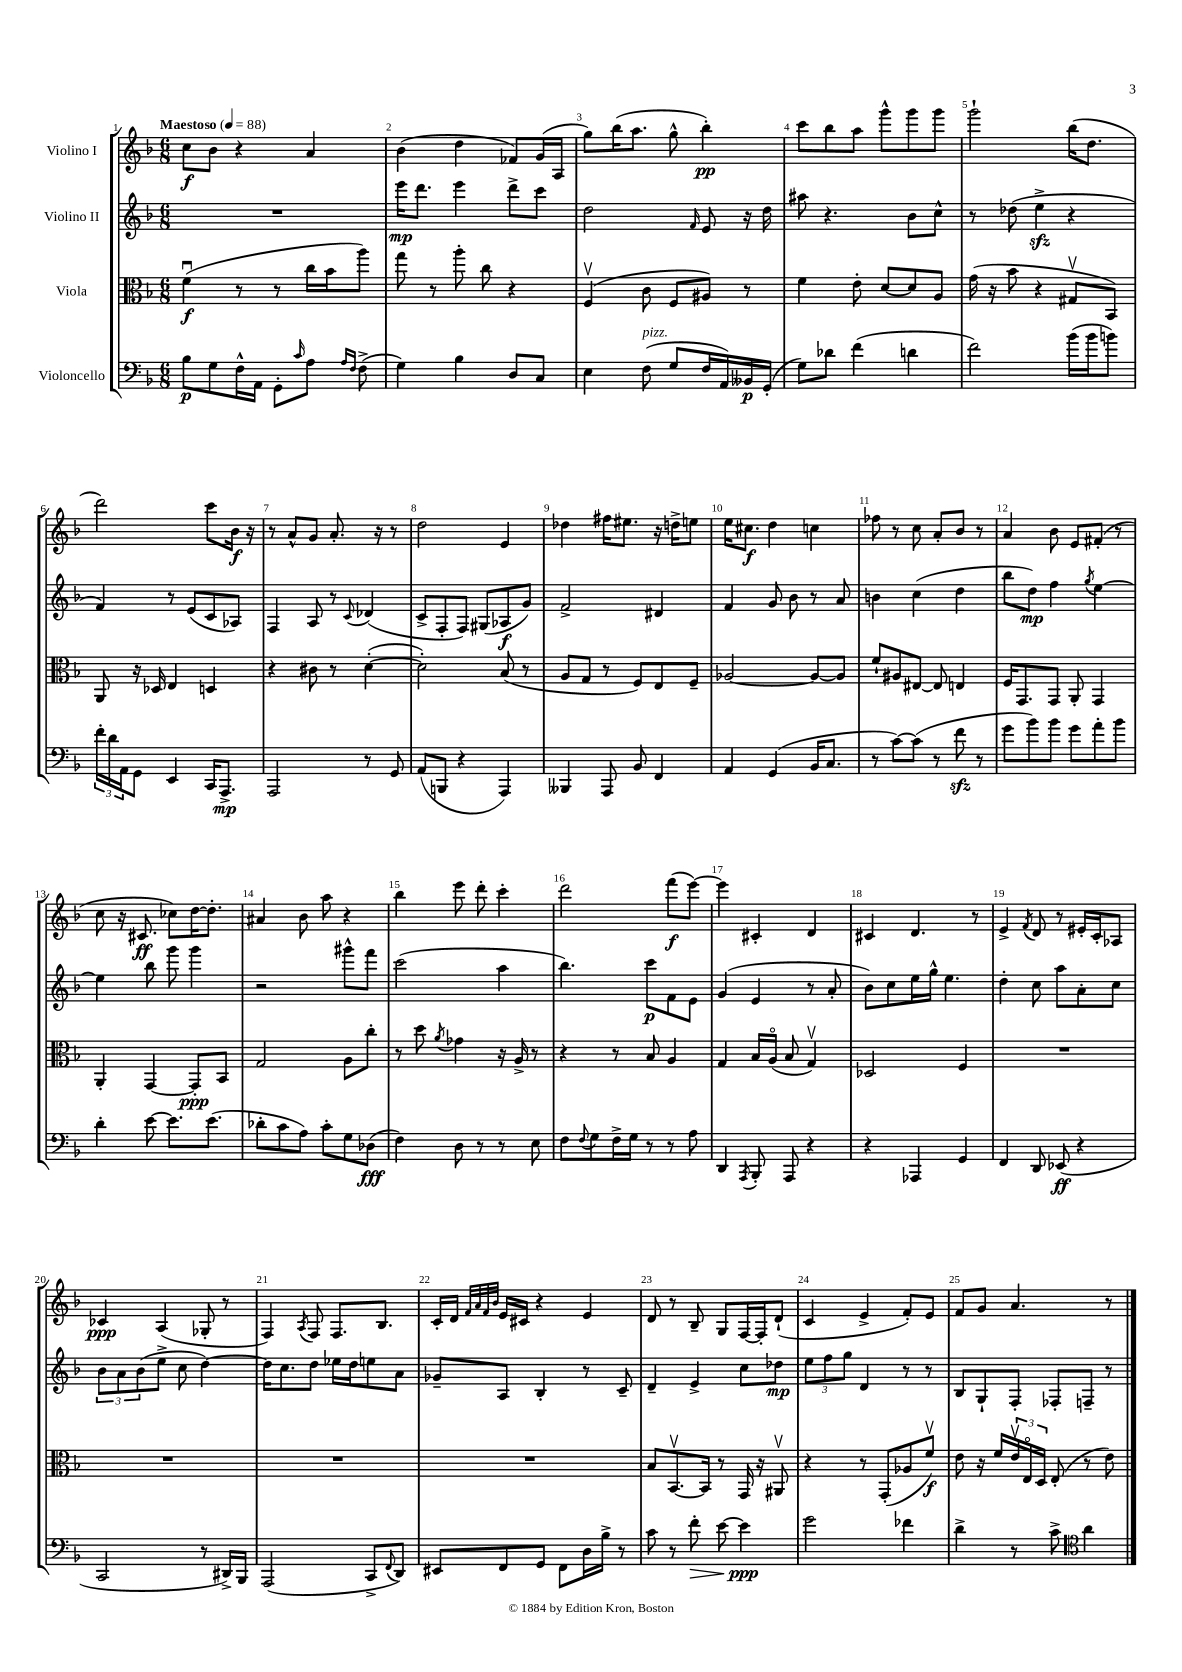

**kern	**dynam	**kern	**dynam	**kern	**dynam	**kern	**dynam
*part4	*part4	*part3	*part3	*part2	*part2	*part1	*part1
*staff4	*staff4	*staff3	*staff3	*staff2	*staff2	*staff1	*staff1
*I"Violoncello	*	*I"Viola	*	*I"Violino II	*	*I"Violino I	*
*clefF4	*	*clefC3	*	*clefG2	*	*clefG2	*
*k[b-]	*	*k[b-]	*	*k[b-]	*	*k[b-]	*
*M6/8	*	*M6/8	*	*M6/8	*	*M6/8	*
*MM88	*	*MM88	*	*MM88	*	*MM88	*
=1	=1	=1	=1	=1	=1	=1	=1
!	!	!	!	!	!	!LO:TX:a:B:t=Maestoso	!
8B-\L	p	(4fu\	f	2.r	.	8cc\L	f
8G\	.	.	.	.	.	8b-\J	.
16F^^\L	.	8r	.	.	.	4r	.
16AA\JJ	.	.	.	.	.	.	.
8GG'\L	.	8r	.	.	.	.	.
16qqc/	.	.	.	.	.	.	.
8A\J	.	16cc\LL	.	.	.	4a/	.
.	.	16b-\J	.	.	.	.	.
16qqA/LL	.	.	.	.	.	.	.
16qqF/JJ	.	.	.	.	.	.	.
(8F^\	.	8aa\J)	.	.	.	.	.
=2	=2	=2	=2	=2	=2	=2	=2
4G\)	.	8gg\	.	16eee\KL	mp	(4b-\	.
.	.	.	.	8.ddd\J	.	.	.
.	.	8r	.	.	.	.	.
4B-\	.	8aa'\	.	4eee\	.	4dd\	.
.	.	8cc\	.	.	.	.	.
8D/L	.	4r	.	8ddd^\L	.	8f-X/L)	.
8C/J	.	.	.	8ccc\J	.	(16g/L	.
.	.	.	.	.	.	16A/JJ	.
=3	=3	=3	=3	=3	=3	=3	=3
4E\	.	(4Fv/	.	2dd\	.	8gg\L)	.
.	.	.	.	.	.	(16bb-\K	.
.	.	.	.	.	.	8.aa\J	.
!LO:TX:a:i:t=pizz.	!	!	!	!	!	!	!
(8F\	.	8c\	.	.	.	.	.
8G/L	.	8F/L	.	.	.	8gg^^\	.
.	.	.	.	16qqf/	.	.	.
16F/L	.	8A#X/J)	.	8e/	.	4bb-'\)	pp
16AA/)	.	.	.	.	.	.	.
16BB--X/	p	8r	.	16r	.	.	.
(16GG'/JJ	.	.	.	16dd\	.	.	.
=4	=4	=4	=4	=4	=4	=4	=4
8G\L)	.	4f\	.	8aa#X\	.	8ccc\L	.
8d-X\J	.	.	.	4.r	.	8bb-\	.
(4f\	.	8e'\	.	.	.	8aa\J	.
.	.	[8d/L	.	.	.	8ggg^^\L	.
4dn\	.	8d/]	.	8b-\L	.	8ggg\	.
.	.	8A/J	.	8cc^^\J	.	8ggg\J	.
=5	=5	=5	=5	=5	=5	=5	=5
2f\)	.	(16g\	.	8r	.	2ggg`\	.
.	.	16r	.	.	.	.	.
.	.	8b-\	.	(8dd-X\	.	.	.
.	.	4r	.	4eezz^\	.	.	.
(16b-\LL	.	8G#Xv/L	.	4r	.	(16bb-\KL	.
16b-\J	.	.	.	.	.	8.dd\J	.
8bn\J)	.	8BB-/J)	.	.	.	.	.
!!LO:LB:g=z
=6	=6	=6	=6	=6	=6	=6	=6
24f'\LL	.	8AA/	.	4f/)	.	2ddd\)	.
24d\	.	.	.	.	.	.	.
24AA\J	.	.	.	.	.	.	.
8GG\J	.	16r	.	.	.	.	.
.	.	16D-X/	.	.	.	.	.
4EE/	.	4E/	.	8r	.	.	.
.	.	.	.	(8e/L	.	.	.
16CC/KL	.	4Dn/	.	8c/	.	8ccc\L	.
8.AAA^/J	mp	.	.	.	.	.	.
.	.	.	.	8A-X/J)	.	16b-\Jk	f
.	.	.	.	.	.	16r	.
=7	=7	=7	=7	=7	=7	=7	=7
2AAA/	.	4r	.	4F/	.	8r	.
.	.	.	.	.	.	8a^^/L	.
.	.	8c#X\	.	8A/	.	8g/J	.
.	.	8r	.	8r	.	8.a'/	.
.	.	.	.	8qqc/	.	.	.
8r	.	([4d'\	.	(4d-X/	.	.	.
.	.	.	.	.	.	16r	.
8GG/	.	.	.	.	.	8r	.
=8	=8	=8	=8	=8	=8	=8	=8
(8AA/L	.	2d'\])	.	8c^/L	.	2dd\	.
8BBBn/J	.	.	.	8F'/	.	.	.
4r	.	.	.	8F/J)	.	.	.
.	.	.	.	(8G#X/L	.	.	.
4AAA/)	.	(8B-/	.	8A-X/	f	4e/	.
.	.	8r	.	8g/J)	.	.	.
=9	=9	=9	=9	=9	=9	=9	=9
4BBB--X/	.	8A/L	.	2f^/	.	4dd-X\	.
.	.	8G/J	.	.	.	.	.
8AAA/	.	8r	.	.	.	16ff#X\KL	.
.	.	.	.	.	.	8.ee#X\J	.
8BB-/	.	8F/L)	.	.	.	.	.
4FF/	.	8E/	.	4d#X/	.	16r	.
.	.	.	.	.	.	16ddn^\KL	.
.	.	8F~/J	.	.	.	8een\J	.
=10	=10	=10	=10	=10	=10	=10	=10
4AA/	.	[2A-X/	.	4f/	.	16ee\KL	.
.	.	.	.	.	.	8.cc#X\J	f
(4GG/	.	.	.	8g/	.	4dd\	.
.	.	.	.	8b-\	.	.	.
16BB-/KL	.	8A-/L_	.	8r	.	4ccn\	.
8.C/J	.	.	.	.	.	.	.
.	.	8A-/J]	.	8a/	.	.	.
=11	=11	=11	=11	=11	=11	=11	=11
8r	.	8f`/L	.	4bn\	.	8ff-X\	.
[8c\L)	.	8A#X/	.	.	.	8r	.
(8c\J]	.	[8E#X/J	.	(4cc\	.	8cc\	.
8r	.	8E#/]	.	.	.	8a'/L	.
8fzz\	.	4En/	.	4dd\	.	8b-/J	.
8r	.	.	.	.	.	8r	.
=12	=12	=12	=12	=12	=12	=12	=12
8g\L	.	16F/KL	.	8bb-\L	.	4a/	.
.	.	8.GG/	.	.	.	.	.
8b-\)	.	.	.	8dd\J)	mp	.	.
8b-\J	.	8GG/J	.	4ff\	.	8b-\	.
8g\L	.	8AA'/	.	.	.	8e/L	.
.	.	.	.	8qgg/	.	.	.
8a'\	.	4GG/	.	[4ee\	.	(8f#X'/J	.
8b-\J	.	.	.	.	.	8r	.
!!LO:LB:g=z
=13	=13	=13	=13	=13	=13	=13	=13
4d'\	.	4AA'/	.	4ee\]	.	8cc\	.
.	.	.	.	.	.	16r	.
.	.	.	.	.	.	8.c#X/	ff
[8e\	.	[4GG/	.	8bb-\	.	.	.
8.e\L]	.	.	.	8ggg\	.	8cc-X\L)	.
.	.	8GG'/L]	ppp	4ggg\	.	[16dd\K	.
(8.e\J	.	.	.	.	.	8.dd'\J]	.
.	.	8BB-/J	.	.	.	.	.
=14	=14	=14	=14	=14	=14	=14	=14
8d-X'\L	.	2G/	.	2r	.	4a#X/	.
8c\	.	.	.	.	.	.	.
8A\J)	.	.	.	.	.	8b-\	.
8c'\L	.	.	.	.	.	8aa\	.
8G\	.	8A\L	.	8ggg#X^^\L	.	4r	.
(8D-X\J	fff	8cc'\J	.	8fff\J	.	.	.
=15	=15	=15	=15	=15	=15	=15	=15
4F\)	.	8r	.	(2ccc\	.	4bb-\	.
.	.	8dd\	.	.	.	.	.
.	.	8qa/	.	.	.	.	.
8D\	.	4g-X\	.	.	.	8eee\	.
8r	.	.	.	.	.	8ddd'\	.
8r	.	16r	.	4aa\	.	4ccc'\	.
.	.	16A^/	.	.	.	.	.
8E\	.	8r	.	.	.	.	.
=16	=16	=16	=16	=16	=16	=16	=16
8F\L	.	4r	.	4.bb-\)	.	2ddd\	.
8qqF/	.	.	.	.	.	.	.
8G\	.	.	.	.	.	.	.
16F^\L	.	8r	.	.	.	.	.
16G\JJ	.	.	.	.	.	.	.
8r	.	8B-/	.	8ccc\L	p	.	.
8r	.	4A/	.	8f\	.	(8fff\L	f
8A\	.	.	.	8e\J	.	[8eee\J)	.
=17	=17	=17	=17	=17	=17	=17	=17
4DD/	.	4G/	.	(4g/	.	4eee\]	.
8qAAA/	.	.	.	.	.	.	.
8BBB-'/	.	16B-/LL	.	4e/	.	4c#X'/	.
.	.	(16A/JJ	.	.	.	.	.
8AAA/	.	8B-/	.	.	.	.	.
4r	.	4Gv/)	.	8r	.	4d/	.
.	.	.	.	8a'/	.	.	.
=18	=18	=18	=18	=18	=18	=18	=18
4r	.	2D-X/	.	8b-\L)	.	4c#X/	.
.	.	.	.	8cc\	.	.	.
4AAA-X/	.	.	.	16ee\L	.	4.d/	.
.	.	.	.	16gg^^\JJ	.	.	.
.	.	.	.	4.ee\	.	.	.
4GG/	.	4F/	.	.	.	.	.
.	.	.	.	.	.	8r	.
=19	=19	=19	=19	=19	=19	=19	=19
4FF/	.	2.r	.	4dd'\	.	4e^/	.
.	.	.	.	.	.	8qf/	.
8DD/	.	.	.	8cc\	.	8d/	.
(8EE-X/	ff	.	.	8aa\L	.	8r	.
4r	.	.	.	8a'\	.	16e#X'/LL	.
.	.	.	.	.	.	16c'/J	.
.	.	.	.	8cc\J	.	8A-X/J	.
!!LO:LB:g=z
=20	=20	=20	=20	=20	=20	=20	=20
2CC/	.	2.r	.	12b-\L	.	4c-X/	ppp
.	.	.	.	12a\	.	.	.
.	.	.	.	(12b-\	.	.	.
.	.	.	.	8ee^\J	.	(4A/	.
.	.	.	.	8cc\	.	.	.
8r	.	.	.	[4dd\)	.	8G-X'/	.
16DD#X^/LL)	.	.	.	.	.	8r	.
16BBB-/JJ	.	.	.	.	.	.	.
=21	=21	=21	=21	=21	=21	=21	=21
(2AAA/	.	2.r	.	16dd\KL]	.	4F/)	.
.	.	.	.	8.cc\	.	.	.
.	.	.	.	.	.	8qA/	.
.	.	.	.	8dd\J	.	8F/	.
.	.	.	.	16ee-X\LL	.	8.F/L	.
.	.	.	.	16dd\J	.	.	.
8CC^/L	.	.	.	8een\	.	.	.
.	.	.	.	.	.	8.B-/J	.
8qqFF/	.	.	.	.	.	.	.
8DD/J)	.	.	.	8a\J	.	.	.
=22	=22	=22	=22	=22	=22	=22	=22
8EE#X/L	.	2.r	.	8g-X~/L	.	16c'/LL	.
.	.	.	.	.	.	16d/JJ	.
.	.	.	.	.	.	32qqf/LLL	.
.	.	.	.	.	.	32qqa/	.
.	.	.	.	.	.	32qqf/	.
.	.	.	.	.	.	32qqb-/JJJ	.
8FF/	.	.	.	8A/J	.	16e/LL	.
.	.	.	.	.	.	16c#X/JJ	.
8GG/J	.	.	.	4B-'/	.	4r	.
8FF\L	.	.	.	.	.	.	.
16D\L	.	.	.	8r	.	4e/	.
16B-^\JJ	.	.	.	.	.	.	.
8r	.	.	.	8c~/	.	.	.
=23	=23	=23	=23	=23	=23	=23	=23
8c\	.	8B-/L	.	4d~/	.	8d/	.
8r	.	[8.BB-v/	.	.	.	8r	.
!	!LO:HP:b	!	!	!	!	!	!
8f'\	>	.	.	4e^/	.	8B-~/	.
.	.	16BB-/Jk]	.	.	.	.	.
[8e\	.	8r	.	.	.	8G/L	.
4e\]	ppp	16GG/	.	8cc\L	.	[16F/L	.
.	.	16r	.	.	.	16F'/J]	.
.	.	8AA#Xv/	.	8dd-X\J	mp	(8d`/J	.
.	]	.	.	.	.	.	.
=24	=24	=24	=24	=24	=24	=24	=24
2g\	.	4r	.	12ee\L	.	4c/	.
.	.	.	.	12ff\	.	.	.
.	.	.	.	12gg\J	.	.	.
.	.	8r	.	4d/	.	4e^/	.
.	.	(8GG'/L	.	.	.	.	.
4f-X\	.	8A-X/	.	8r	.	8f'/L)	.
.	.	8fv/J)	f	8r	.	8e/J	.
=25	=25	=25	=25	=25	=25	=25	=25
4d^\	.	8e\	.	8B-/L	.	8f/L	.
.	.	16r	.	8G`/	.	8g/J	.
.	.	16f/LL	.	.	.	.	.
8r	.	24ev/	.	8F'/J	.	4.a/	.
.	.	24E/	.	.	.	.	.
.	.	24D/JJ	.	.	.	.	.
8c^\	.	(8E'/	.	8F-X'/L	.	.	.
*clefC4	*	*	*	*	*	*	*
4a\	.	8r	.	8Fn~/J	.	.	.
.	.	8e\)	.	8r	.	8r	.
==	==	==	==	==	==	==	==
*-	*-	*-	*-	*-	*-	*-	*-
